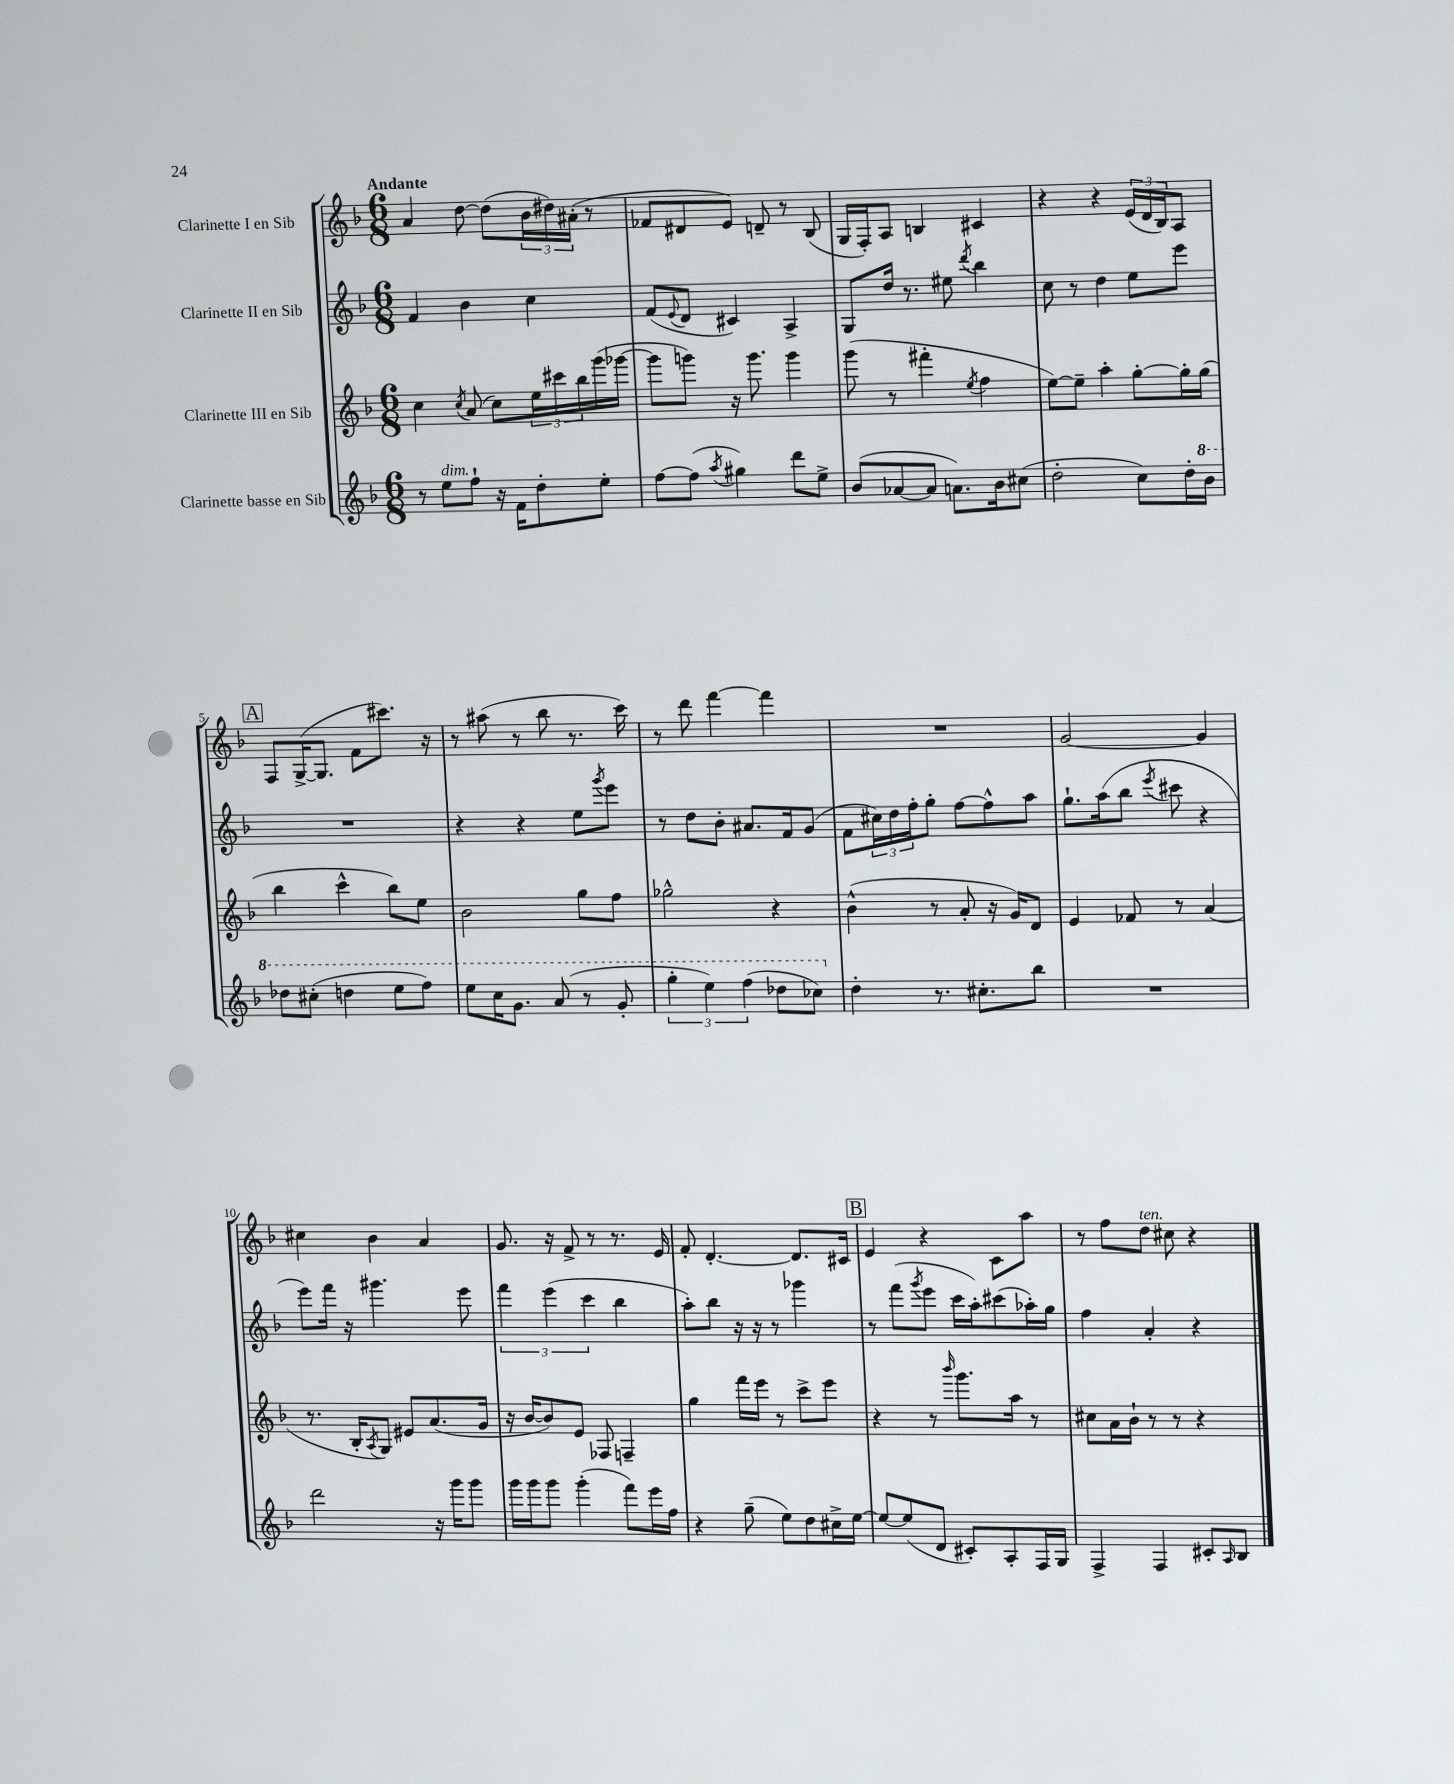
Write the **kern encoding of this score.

**kern	**kern	**kern	**kern
*staff4	*staff3	*staff2	*staff1
*clefG2	*clefG2	*clefG2	*clefG2
*k[b-]	*k[b-]	*k[b-]	*k[b-]
*M6/8	*M6/8	*M6/8	*M6/8
8r	4cc\	4f/	4a/
8ee\L	.	.	.
.	8qcc/	.	.
8ff`\J	(8a/	4b-\	[8dd\
16r	8cc\L)	.	(8dd\]L
16f\LK	.	.	.
8dd'\	24ee\L	4cc\	24b-\L
.	24ccc#\	.	24dd#\)
.	24bb-\	.	(24a#'\JJ
8ee'\J	(16ggg\	.	8r
.	[16ggg-\JJ	.	.
=	=	=	=
[8ff\L	8ggg-\]L	(8f/L	8f-/L
.	.	8qqe/	.
(8ff\]J	8ggg\J)	8d/J	8d#/
8qaa/	.	.	.
4gg#\)	16r	4c#/)	8e/J)
.	8.ggg\	.	.
.	.	.	8d~/
8ddd\L	4ggg\	4A^/	8r
8ee^\J	.	.	(8B-/
=	=	=	=
(8b-/L	(8ggg\	8G/L	16G/LL
.	.	.	16F'/J)
[8a-/	8r	16dd/Jk	8A/J
.	.	8.r	.
8a-/]J	4fff#'\	.	4B/
8.a\L)	.	8ee#\	.
.	8qee/	8qddd/	.
.	4ff\	4bb-\	4c#/
16b-\k	.	.	.
(8cc#\J	.	.	.
=	=	=	=
2dd'\	[8ee\L)	8cc\	4r
.	8ee~\]J	8r	.
.	4aa'\	4dd\	4r
8cc\L)	[8gg'\L	8ee\L	(24e/LL
.	.	.	24d/
.	.	.	24B-/J)
16dd'\L	16gg'\]L	8eee\J	8A/J
16bb-\JJ	(16gg\JJ	.	.
=	=	=	=
8ddd-\L	4bb-\	2.r	8F/L
(8ccc#'\J	.	.	([16G^/K
.	.	.	8.G/]J
4ddd\	4ccc^^\	.	.
.	.	.	8f\L
8eee\L	8bb-\L)	.	8.ccc#\J)
8fff\J)	8ee\J	.	.
.	.	.	16r
=	=	=	=
8eee\L	2b-\	4r	8r
16ccc\K	.	.	(8aa#\
8.gg\J	.	.	.
.	.	4r	8r
(8aa/	.	.	8bb-\
8r	8gg\L	8ee\L	8.r
.	.	8qggg/	.
8gg'/	8ff\J	8eee\J	.
.	.	.	16ccc\)
=	=	=	=
6ggg'\	2gg-^^\	8r	8r
.	.	8dd\L	8ddd\
6eee\)	.	.	.
.	.	8b-'\J	[4fff\
(6fff\	.	.	.
.	.	8.a#/L	.
8ddd-\L	4r	.	4fff\]
.	.	16f/k	.
8ccc-\J)	.	(8g/J	.
=	=	=	=
4dd'\	(4b-^^\	8f\L	2.r
.	.	24cc#\L)	.
.	.	24dd\	.
.	.	24ff'\J	.
8.r	8r	8gg'\J	.
.	8a'/	[8ff\L	.
8.cc#'\L	.	.	.
.	16r	8ff^^\]	.
.	16g/LK)	.	.
8bb-\J	8d/J	8aa\J	.
=	=	=	=
2.r	4e/	8.gg`\L	[2g/
.	.	(16aa\k	.
.	8f-/	8bb-\J	.
.	.	8qeee/	.
.	8r	8ccc#\	.
.	(4a/	4r	4g/]
=	=	=	=
2ddd\	8.r	8eee\L)	4cc#\
.	.	16fff\Jk	.
.	16B-'/LK	16r	.
.	8qA/	.	.
.	8G/J)	4.ggg#\	4b-\
.	8e#/L	.	.
16r	(8.a/	.	4a/
16ggg\LK	.	.	.
8ggg\J	.	8eee\	.
.	16g/Jk	.	.
=	=	=	=
16ggg\LL	16r	6fff\	8.g/
16ggg\J	[16b-/LK	.	.
8ggg\J	8b-/])	.	.
.	.	(6eee\	.
.	.	.	16r
(4ggg'\	8e/J	.	8f^/
.	.	6ccc\	.
.	8F-/	.	8r
8fff\L)	4F~/	4bb-\	8.r
16eee\L	.	.	.
16ff\JJ	.	.	16e/
=	=	=	=
4r	4gg\	8aa'\L)	8f'/
.	.	8bb-\J	[4.d'/
(8gg~\	16fff\LL	16r	.
.	16eee\JJ	16r	.
8ee\L)	8r	8r	.
8dd\	8ccc^\L	4ggg-\	8.d/]L
16cc#^\L	8eee\J	.	.
[16ee\JJ	.	.	16c#/Jk
=	=	=	=
8ee/_L	4r	8r	4e/
(8ee/]	.	(8fff\L	.
.	.	8qggg/	.
8d/J	8r	8eee\J	4r
.	16qqbbb-/	.	.
8c#'/L)	8.ggg\L	16ccc\LL	.
.	.	16aa'\J)	.
8A'/	.	(8ccc#\	8c\L
.	16aa\Jk	.	.
16F/L	8r	16aa-'\L)	8aa\J
16G/JJ	.	16gg\JJ	.
=	=	=	=
4F^/	8cc#\L	4ff\	8r
.	16a\L	.	8ff\L
.	16b-`\JJ	.	.
4F/	8r	4a'/	8dd\J
.	8r	.	8cc#\
8c#'/L	4r	4r	4r
16qqA/	.	.	.
8B-/J	.	.	.
==	==	==	==
*-	*-	*-	*-
